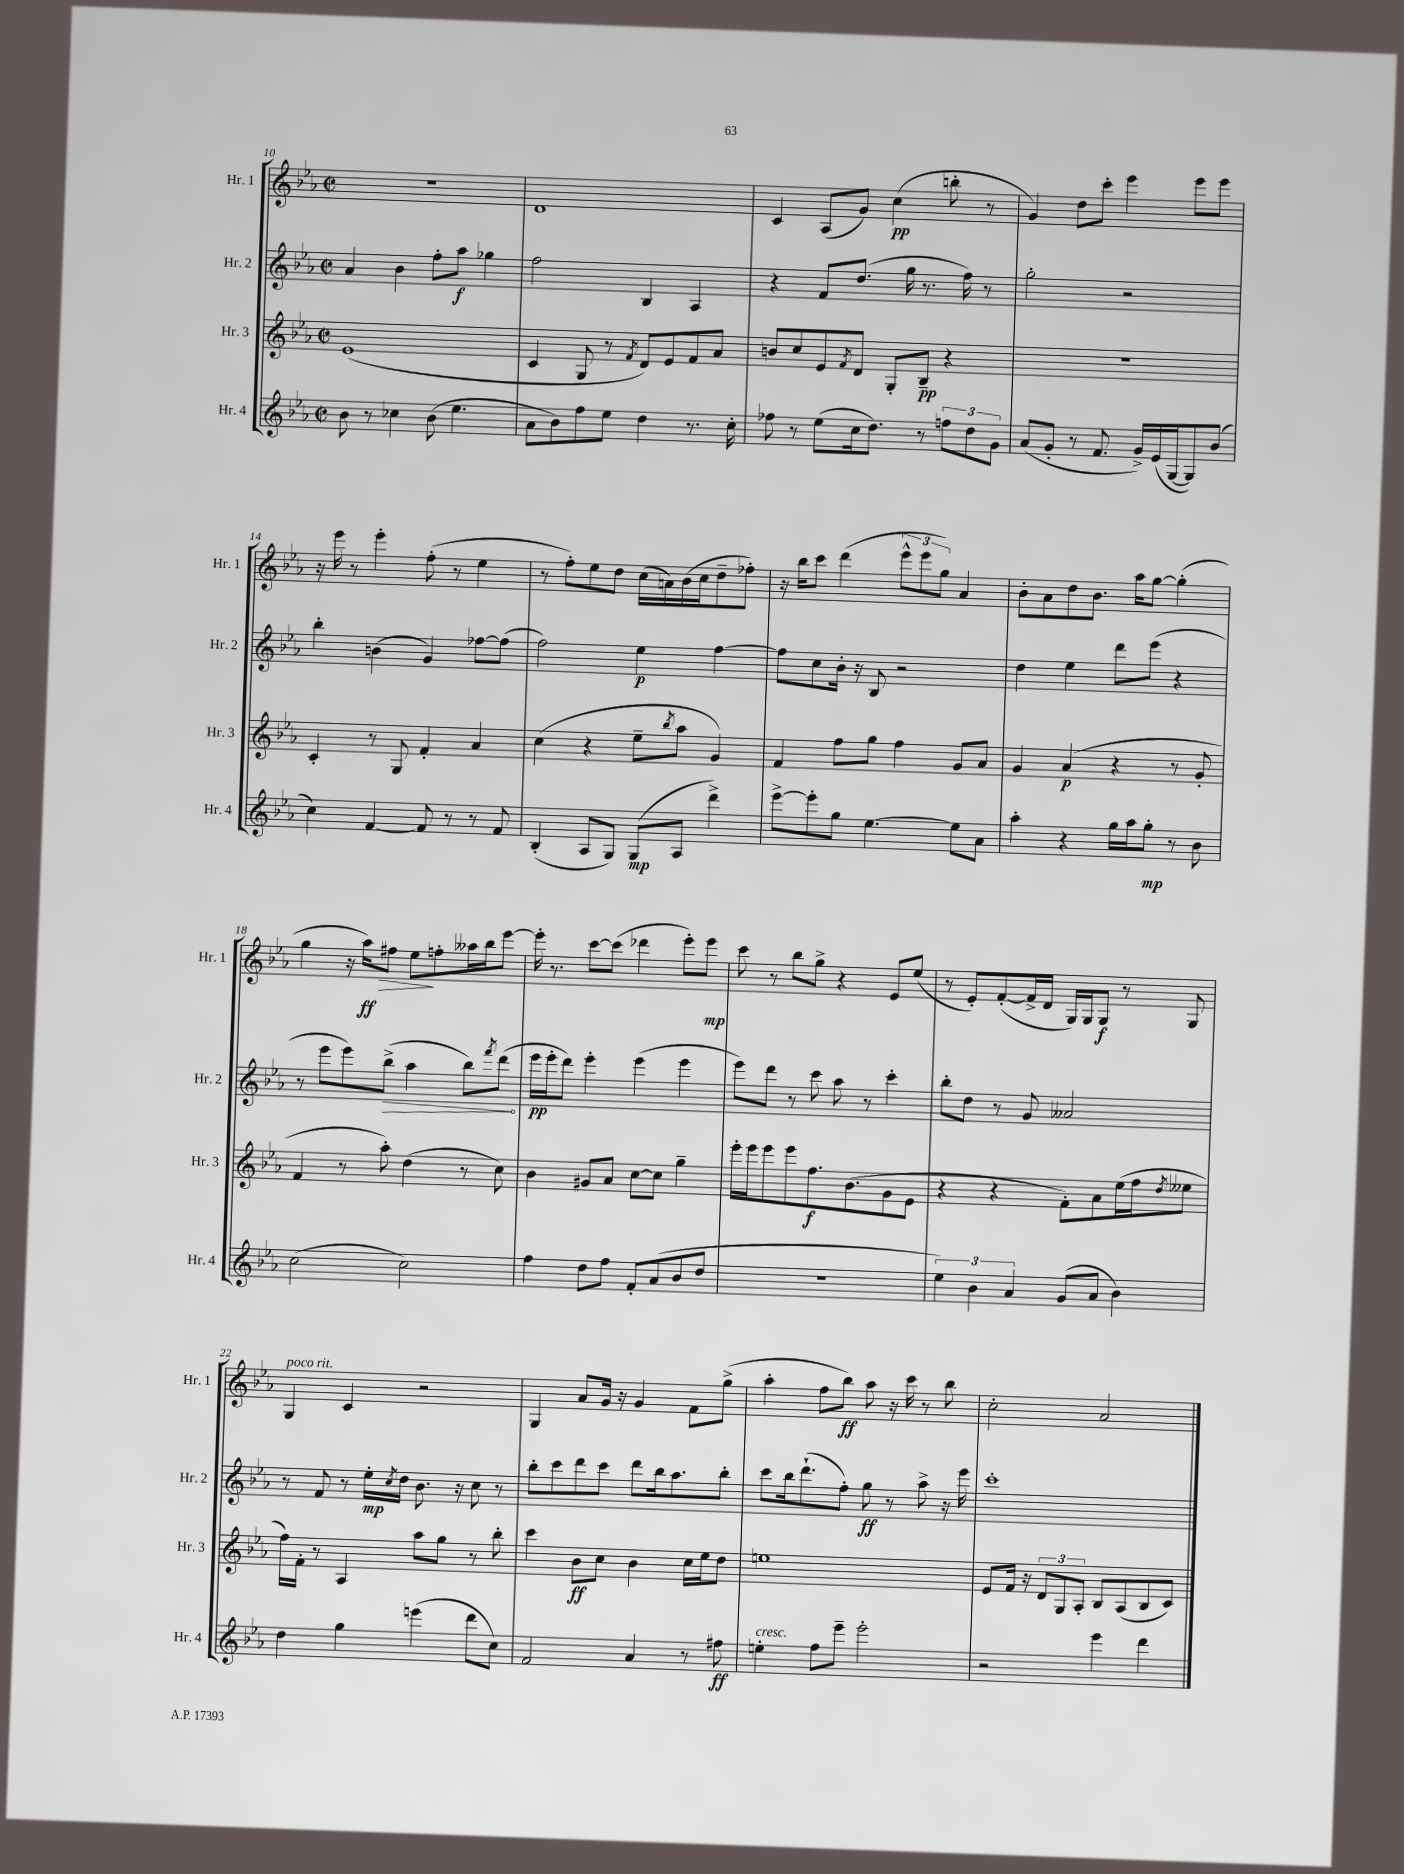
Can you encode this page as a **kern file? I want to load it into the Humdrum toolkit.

**kern	**dynam	**kern	**dynam	**kern	**dynam	**kern	**dynam
*part4	*part4	*part3	*part3	*part2	*part2	*part1	*part1
*staff4	*staff4	*staff3	*staff3	*staff2	*staff2	*staff1	*staff1
*I"Hr. 4	*	*I"Hr. 3	*	*I"Hr. 2	*	*I"Hr. 1	*
*I'Hr. 4	*	*I'Hr. 3	*	*I'Hr. 2	*	*I'Hr. 1	*
*clefG2	*	*clefG2	*	*clefG2	*	*clefG2	*
*k[b-e-a-]	*	*k[b-e-a-]	*	*k[b-e-a-]	*	*k[b-e-a-]	*
*M2/2	*	*M2/2	*	*M2/2	*	*M2/2	*
*met(c|)	*	*met(c|)	*	*met(c|)	*	*met(c|)	*
=10	=10	=10	=10	=10	=10	=10	=10
8b-\	.	(1e-	.	4a-/	.	1r	.
8r	.	.	.	.	.	.	.
4cc-X\	.	.	.	4b-\	.	.	.
(8b-\	.	.	.	8ff'\L	.	.	.
4.ee-\	.	.	.	8aa-\J	f	.	.
.	.	.	.	4gg-X\	.	.	.
=11	=11	=11	=11	=11	=11	=11	=11
8a-\L	.	4c/	.	2ff\	.	1d	.
8b-\)	.	.	.	.	.	.	.
8ff\	.	8G/	.	.	.	.	.
8ee-\J	.	8r	.	.	.	.	.
.	.	8qf/	.	.	.	.	.
4dd\	.	8d/L)	.	4B-/	.	.	.
.	.	8e-/	.	.	.	.	.
8.r	.	8f/	.	4A-/	.	.	.
.	.	8a-/J	.	.	.	.	.
16cc'\	.	.	.	.	.	.	.
=12	=12	=12	=12	=12	=12	=12	=12
8ff-X\	.	8bn/L	.	4r	.	4c/	.
8r	.	8cc/	.	.	.	.	.
(8ee-\L	.	8e-/	.	8f/L	.	(8A-/L	.
.	.	8qf/	.	.	.	.	.
16cc\k	.	8d/J	.	(8.dd/J	.	8g/J)	.
8.dd\J)	.	.	.	.	.	.	.
.	.	8G'/L	.	.	.	(4cc\	pp
.	.	.	.	16gg\	.	.	.
8r	.	8B-~/J	pp	8.r	.	.	.
12ffn\L	.	4r	.	.	.	8bbn'\	.
.	.	.	.	16ff\)	.	.	.
12dd\	.	.	.	.	.	.	.
.	.	.	.	8r	.	8r	.
12g\J	.	.	.	.	.	.	.
=13	=13	=13	=13	=13	=13	=13	=13
(8a-/L	.	1r	.	2gg'\	.	4g/)	.
8g'/J	.	.	.	.	.	.	.
8r	.	.	.	.	.	8dd\L	.
8.f/	.	.	.	.	.	8ccc'\J	.
.	.	.	.	2r	.	4eee-\	.
16g^/LL)	.	.	.	.	.	.	.
(16e-/	.	.	.	.	.	.	.
[16G/J	.	.	.	.	.	.	.
8G/])	.	.	.	.	.	8eee-\L	.
(8b-/J	.	.	.	.	.	8eee-\J	.
!!LO:LB:g=z
=14	=14	=14	=14	=14	=14	=14	=14
4cc\)	.	4c'/	.	4bb-'\	.	16r	.
.	.	.	.	.	.	16eee-\	.
.	.	.	.	.	.	8r	.
[4f/	.	8r	.	(4bn\	.	4eee-'\	.
.	.	8G/	.	.	.	.	.
8f/]	.	4f'/	.	4g/)	.	(8ff'\	.
8r	.	.	.	.	.	8r	.
8r	.	4a-/	.	[8ff-X\L	.	4ee-\	.
8f/	.	.	.	(8ff-\J]	.	.	.
=15	=15	=15	=15	=15	=15	=15	=15
(4B-'/	.	(4cc\	.	2ff\)	.	8r	.
.	.	.	.	.	.	8ff'\L)	.
8A-/L	.	4r	.	.	.	8ee-\	.
8G/J)	.	.	.	.	.	8dd\J	.
(8G/L	mp	8ee-~\L	.	4ee-\	p	(16cc\LL	.
.	.	.	.	.	.	16an\)	.
.	.	8qbb-/	.	.	.	.	.
8A-/J	.	8aa-\J	.	.	.	(16b-\	.
.	.	.	.	.	.	16cc\J	.
4ddd^\)	.	4g/)	.	[4ff\	.	8dd~\	.
.	.	.	.	.	.	8ff-X'\J)	.
=16	=16	=16	=16	=16	=16	=16	=16
[8eee-^\L	.	4f/	.	8ff\L]	.	16r	.
.	.	.	.	.	.	16bb-\KL	.
8eee-'\]	.	.	.	8cc\	.	8ccc\J	.
8gg\J	.	8ff\L	.	16b-'\Jk	.	(4ddd\	.
.	.	.	.	16r	.	.	.
[4.ee-\	.	8gg\J	.	8B-/	.	.	.
.	.	4ff\	.	2r	.	12eee-^^\L	.
.	.	.	.	.	.	12eee-\	.
.	.	.	.	.	.	12gg\J)	.
8ee-\L]	.	8g/L	.	.	.	4a-/	.
8a-\J	.	8a-/J	.	.	.	.	.
=17	=17	=17	=17	=17	=17	=17	=17
4aa-'\	.	4g/	.	4dd\	.	8b-'\L	.
.	.	.	.	.	.	8a-\	.
4r	.	(4a-/	p	4ee-\	.	8dd\	.
.	.	.	.	.	.	8.b-\J	.
16gg\LL	.	4r	.	8ddd\L	.	.	.
16aa-\J	.	.	.	.	.	16aa-\KL	.
8gg'\J	mp	.	.	(8eee-\J	.	[8gg\J	.
8r	.	8r	.	4r	.	(4gg'\]	.
8b-\	.	8g'/	.	.	.	.	.
!!LO:LB:g=z
=18	=18	=18	=18	=18	=18	=18	=18
(2cc\	.	4f/	.	8r	.	4gg\	.
.	.	.	.	8eee-\L	.	.	.
.	.	8r	.	8eee-\)	.	16r	.
!	!	!	!	!	!	!	!LO:HP:b
.	.	.	.	.	.	16aa-\KL)	> ff
!	!	!	!	!	!LO:HP:b	!	!
.	.	8aa-'\)	.	(8bb-^\J	>	8ff#X\J	.
2cc\)	.	(4dd\	.	4aa-\	.	8ee-\L	.
.	.	.	.	.	.	8ffn'\	]
.	.	8r	.	8bb-\L)	.	16aa--X\L	.
.	.	.	.	.	.	16bb-\J	.
.	.	.	.	8qfff/	.	.	.
.	.	8cc\)	.	(8ddd\J	.	[8eee-\J	.
.	.	.	.	.	]	.	.
=19	=19	=19	=19	=19	=19	=19	=19
4ff\	.	4b-\	.	16eee-\LL	pp	16eee-'\]	.
.	.	.	.	16eee-'\J	.	8.r	.
.	.	.	.	8ddd\J)	.	.	.
8dd\L	.	8g#X/L	.	4eee-'\	.	[8ccc\L	.
8ff\J	.	8a-/J	.	.	.	(8ccc\J]	.
8f'/L	.	[8cc\L	.	(4eee-\	.	4ddd-X\	.
(8a-/	.	8cc\J]	.	.	.	.	.
8b-/	.	4gg~\	.	4eee-\	.	8eee-'\L)	.
8dd/J	.	.	.	.	.	8eee-\J	mp
=20	=20	=20	=20	=20	=20	=20	=20
1r	.	16eee-'\LL	.	8eee-\L)	.	8ccc\	.
.	.	16eee-\J	.	.	.	.	.
.	.	8eee-\	.	8ddd\J	.	8r	.
.	.	8eee-\	.	8r	.	8bb-\L	.
.	.	8.ff\	f	8ccc\	.	8gg^\J	.
.	.	.	.	8aa-\	.	4r	.
.	.	(8.b-\	.	.	.	.	.
.	.	.	.	8r	.	.	.
.	.	8g\	.	4ccc'\	.	8e-/L	.
.	.	8e-\J	.	.	.	(8ee-/J	.
=21	=21	=21	=21	=21	=21	=21	=21
6ee-\)	.	4r	.	8bb-'\L	.	8r	.
.	.	.	.	8dd\J	.	8e-'/L)	.
6b-\	.	.	.	.	.	.	.
.	.	4r	.	8r	.	([8f'/	.
6a-/	.	.	.	.	.	.	.
.	.	.	.	8g/	.	16f^/L]	.
.	.	.	.	.	.	16d/JJ	.
(8g/L	.	8f'\L)	.	2a--X/	.	16G/LL)	.
.	.	.	.	.	.	16G/J	.
8a-/J	.	8a-\	.	.	.	8G/J	f
4b-\)	.	(16ee-\L	.	.	.	8r	.
.	.	16ff\J	.	.	.	.	.
.	.	8qdd/	.	.	.	.	.
.	.	8ee--X\J	.	.	.	8G/	.
!!LO:LB:g=z
=22	=22	=22	=22	=22	=22	=22	=22
!	!	!	!	!	!	!LO:TX:a:i:t=poco rit.	!
4dd\	.	16ff\LL)	.	8r	.	4G/	.
.	.	16f'\JJ	.	.	.	.	.
.	.	8r	.	8f/	.	.	.
4gg\	.	4A-/	.	8r	.	4c/	.
.	.	.	.	16ee-'\LL	mp	.	.
.	.	.	.	8qcc/	.	.	.
.	.	.	.	16dd\JJ	.	.	.
(4eeen\	.	8aa-\L	.	8.b-\	.	2r	.
.	.	8gg\J	.	.	.	.	.
.	.	.	.	16r	.	.	.
8ddd\L	.	8r	.	8cc\	.	.	.
8cc\J)	.	8bb-'\	.	8r	.	.	.
=23	=23	=23	=23	=23	=23	=23	=23
2f/	.	4ccc\	.	8bb-'\L	.	4G/	.
.	.	.	.	8ccc\	.	.	.
.	.	8b-\L	ff	8ddd\	.	8a-/L	.
.	.	8cc\J	.	8ccc\J	.	16g/Jk	.
.	.	.	.	.	.	16r	.
4a-/	.	4b-\	.	8ddd\L	.	4g/	.
.	.	.	.	16bb-\k	.	.	.
.	.	.	.	8.aa-\	.	.	.
8r	.	16cc\LL	.	.	.	8f\L	.
.	.	16ee-\J	.	.	.	.	.
8ff#X\	ff	8dd\J	.	8bb-'\J	.	(8gg^\J	.
=24	=24	=24	=24	=24	=24	=24	=24
!LO:TX:a:i:t=cresc.	!	!	!	!	!	!	!
4een'\	.	1een	.	8ccc\L	.	4aa-'\	.
.	.	.	.	16bb-\k	.	.	.
.	.	.	.	(8.ddd`\	.	.	.
8ff\L	.	.	.	.	.	8ff\L	.
8eee-~\J	.	.	.	8ff'\J)	.	8bb-\J)	ff
2eee-'\	.	.	.	8gg\	ff	8aa-\	.
.	.	.	.	8r	.	16r	.
.	.	.	.	.	.	16ccc\	.
.	.	.	.	8aa-^\	.	8r	.
.	.	.	.	16r	.	8bb-\	.
.	.	.	.	16eee-\	.	.	.
=25	=25	=25	=25	=25	=25	=25	=25
2r	.	8e-/L	.	1ccc'	.	2cc'\	.
.	.	16f/Jk	.	.	.	.	.
.	.	16r	.	.	.	.	.
.	.	12d/L	.	.	.	.	.
.	.	12G/	.	.	.	.	.
.	.	12A-'/J	.	.	.	.	.
4eee-\	.	8B-/L	.	.	.	2a-/	.
.	.	(8A-/	.	.	.	.	.
4ddd\	.	8B-/	.	.	.	.	.
.	.	8c/J)	.	.	.	.	.
==	==	==	==	==	==	==	==
*-	*-	*-	*-	*-	*-	*-	*-
